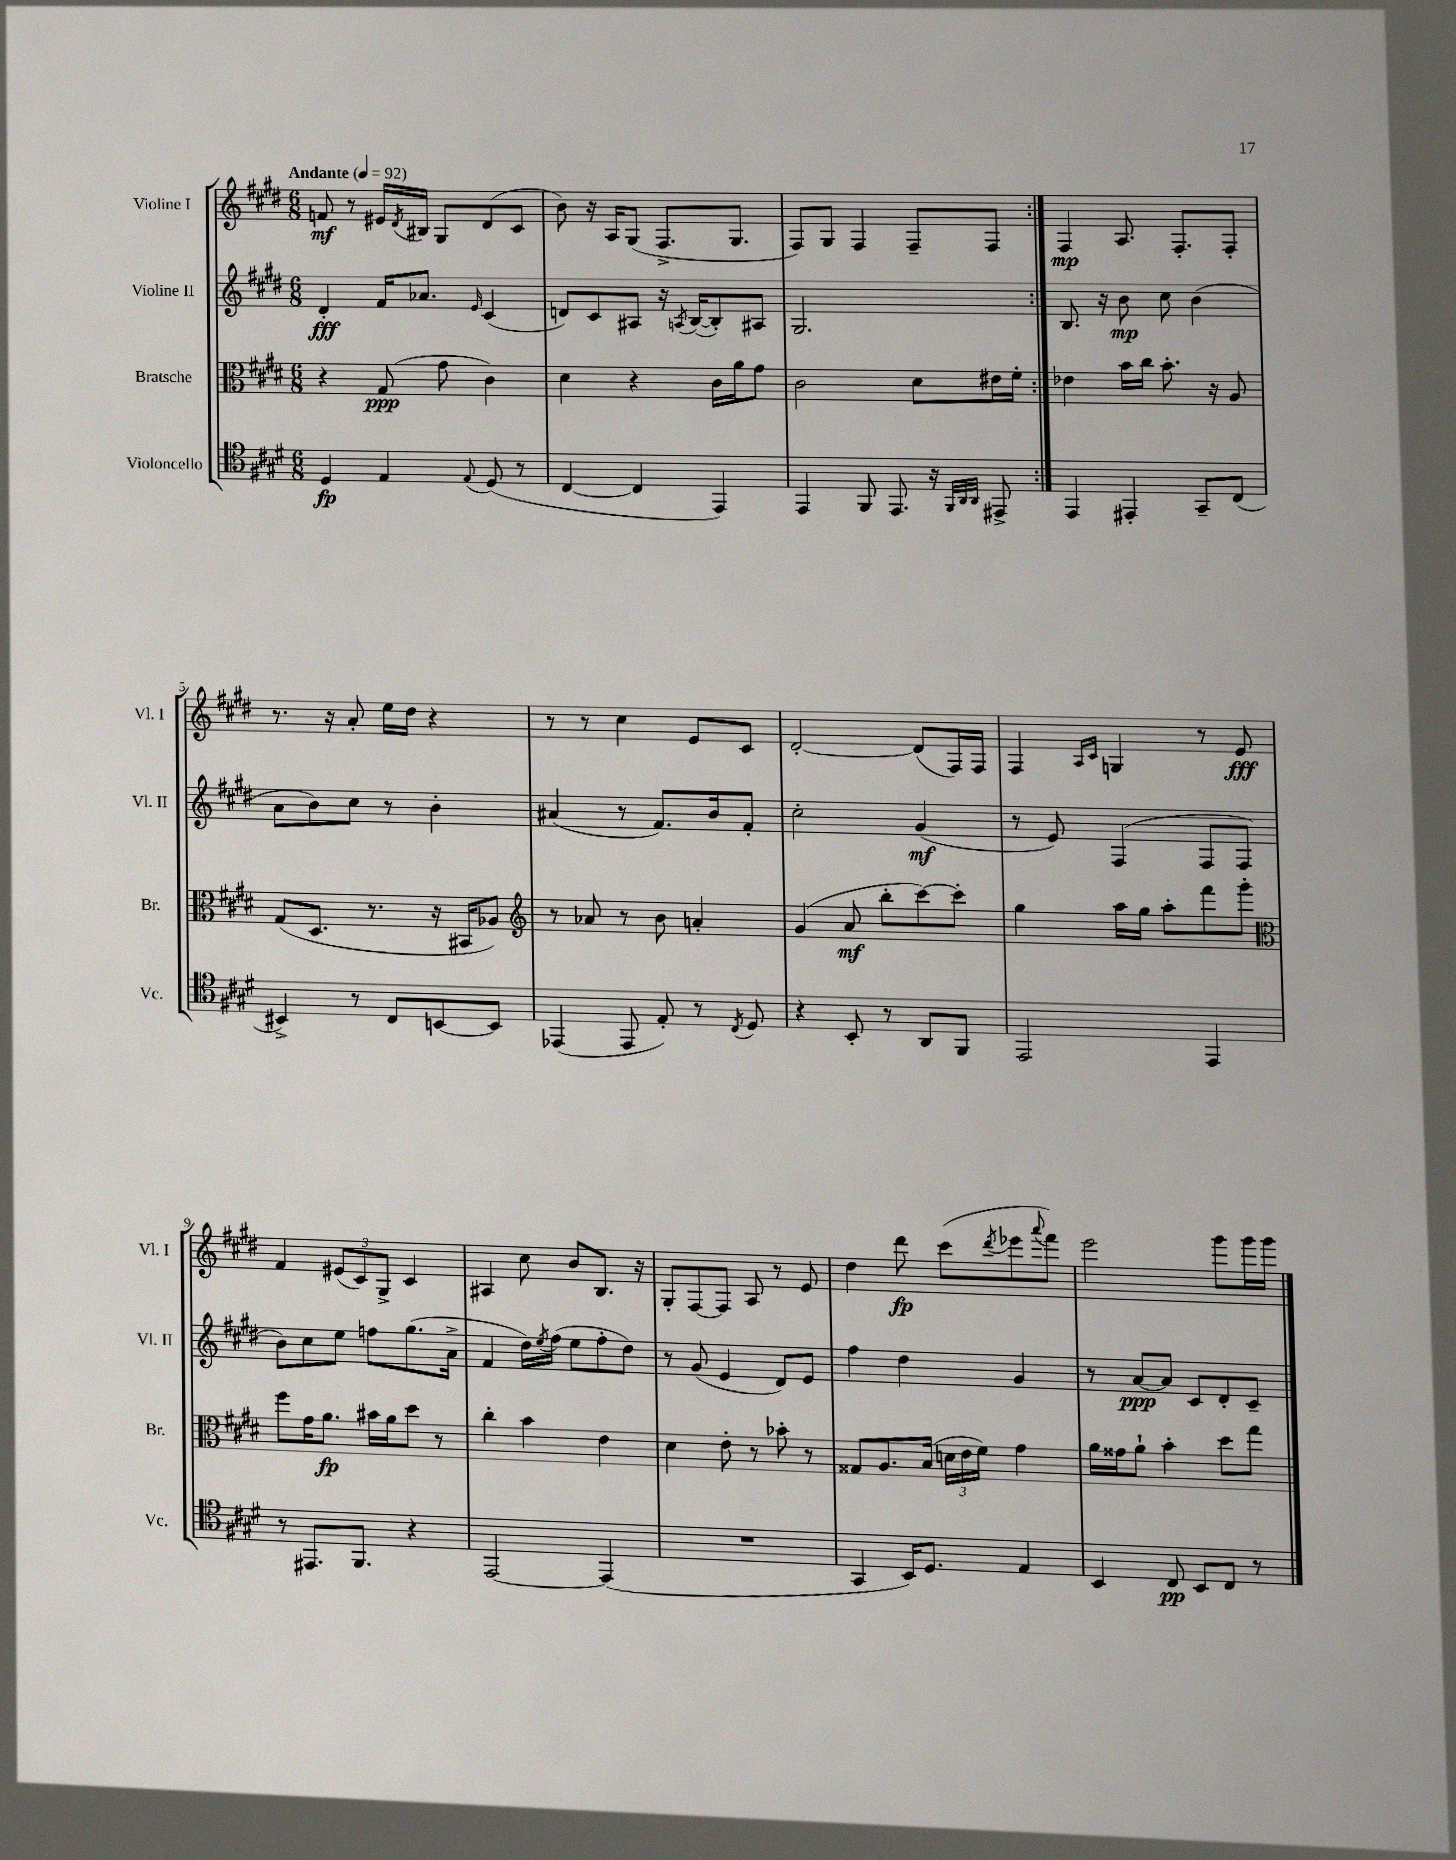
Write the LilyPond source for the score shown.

<<
\new StaffGroup <<
\new Staff = "s0" \with { instrumentName = "Violine I" shortInstrumentName = "Vl. I" } {
    \clef treble \key e \major \numericTimeSignature \time 6/8 \tempo "Andante" 4 = 92
    \repeat volta 2 { f'8\mf r8 eis'16 \acciaccatura { dis'8 } bis16 gis8 dis'8( cis'8 |
    b'8) r16 a16 gis8( fis8.-> gis8. |
    fis8) gis8 fis4 fis8-- fis8 | }
    fis4\mp a8. fis8.-. fis8-. |
    r8. r16 a'8-. e''16 dis''16 r4 |
    r8 r8 cis''4 e'8 cis'8 |
    dis'2~-. dis'8( fis16) fis16 |
    fis4 \grace { a16 cis'16 } g4 r8 e'8\fff |
    fis'4 \tuplet 3/2 { eis'8( cis'8) gis8-> } cis'4 |
    ais4 cis''8 b'8 b8. r16 |
    gis8-. fis8~ fis8 a8 r8 e'8 |
    dis''4 dis'''8\fp cis'''8( \acciaccatura { dis'''8 } ees'''8 \appoggiatura { a'''8 } fis'''8) |
    e'''2 gis'''8 gis'''16 gis'''16 \bar "|." |
}
\new Staff = "s1" \with { instrumentName = "Violine II" shortInstrumentName = "Vl. II" } {
    \clef treble \key e \major \numericTimeSignature \time 6/8
    \repeat volta 2 { dis'4-.\fff fis'16 aes'8. \grace { e'16 } cis'4( |
    d'8) cis'8 ais8 r16 \acciaccatura { a8 } b16~( b8-.) ais8 |
    gis2. | }
    b8. r16 b'8\mp cis''8 b'4( |
    a'8 b'8) cis''8 r8 b'4-. |
    ais'4( r8 fis'8.) b'16 fis'8-. |
    cis''2-. gis'4\mf( |
    r8 e'8) fis4( fis8 fis8 |
    b'8) cis''8 e''8 f''8 gis''8.( a'16-> |
    fis'4 dis''16) \acciaccatura { e''8 } fis''16( e''8 fis''8-. dis''8) |
    r8 gis'8( e'4 dis'8) e'8 |
    fis''4 dis''4 gis'4 |
    r8 a'8~\ppp a'8 cis'8 dis'8-. cis'8-- \bar "|." |
}
\new Staff = "s2" \with { instrumentName = "Bratsche" shortInstrumentName = "Br." } {
    \clef alto \key e \major \numericTimeSignature \time 6/8
    \repeat volta 2 { r4 gis8\ppp( gis'8 cis'4) |
    dis'4 r4 cis'16 a'16 gis'8 |
    cis'2 dis'8 eis'16 fis'16-. | }
    ees'4 b'16 cis''16 b'8.-. r16 a8 |
    gis8( dis8. r8. r16 bis,16 aes8) |
    \clef treble r8 aes'8 r8 b'8 a'4-. |
    gis'4( a'8\mf b''8-. cis'''8~) cis'''8-. |
    gis''4 a''16 gis''16 a''8-. fis'''8 gis'''8-. |
    \clef alto fis''8 gis'16 a'8.\fp bis'16 a'16 dis''8 r8 |
    cis''4-. b'4 e'4 |
    dis'4 e'8-. r8 bes'8-. r8 |
    gisis8 a8. b16( \tuplet 3/2 { d'16 e'16 fis'16) } gis'4 |
    a'16 gisis'16 a'8-! b'4-. dis''8 gis''8 \bar "|." |
}
\new Staff = "s3" \with { instrumentName = "Violoncello" shortInstrumentName = "Vc." } {
    \clef tenor \key e \major \numericTimeSignature \time 6/8
    \repeat volta 2 { dis4\fp e4 \appoggiatura { e8 } dis8( r8 |
    cis4~ cis4 e,4) |
    e,4 fis,8 e,8. r16 \grace { fis,32 a,32 a,32 } eis,8-> | }
    e,4 eis,4-. gis,8-- cis8( |
    bis,4->) r8 cis8 b,8~ b,8 |
    ees,4( ees,8 e8-.) r8 \acciaccatura { cis8 } dis8 |
    r4 b,8-. r8 a,8 fis,8 |
    e,2 e,4 |
    r8 eis,8. fis,8. r4 |
    e,2~ e,4( |
    R2. |
    gis,4 b,16) dis8. e4 |
    b,4 cis8\pp b,8 cis8 r8 \bar "|." |
}
>>
>>
